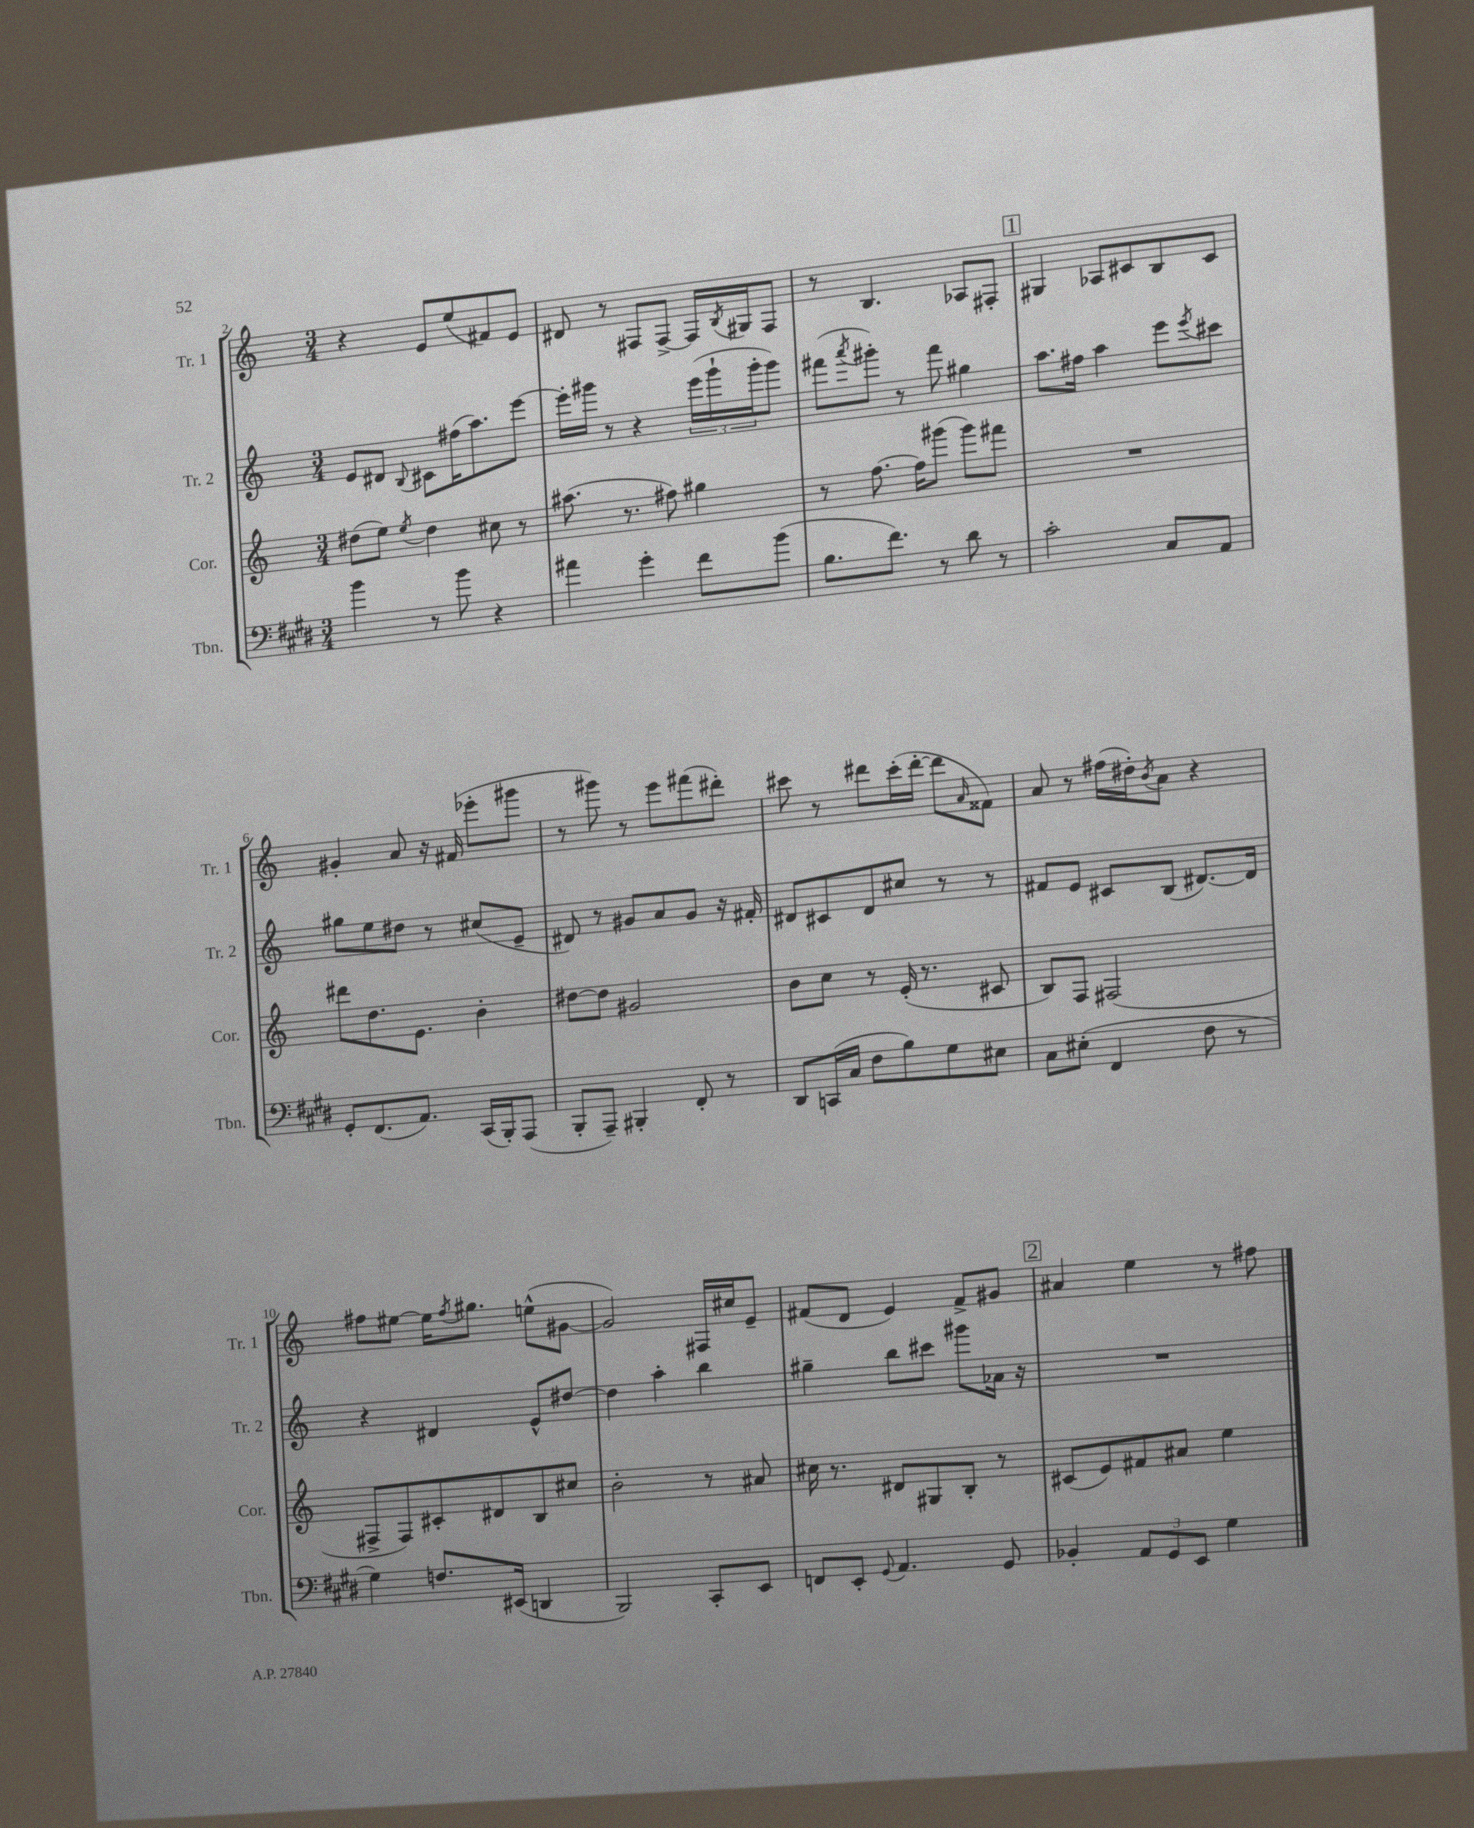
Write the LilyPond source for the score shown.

<<
\new StaffGroup <<
\new Staff = "s0" \with { instrumentName = "Tr. 1" shortInstrumentName = "Tr. 1" } {
    \clef treble \key c \major \numericTimeSignature \time 3/4
    r4 e'8 e''8( fis'8) e'8 |
    dis'8 r8 fis8 fis8~-> fis16 \acciaccatura { b8 } gis16 fis8 |
    r8 b4. aes8 fis8-. |
    \mark \markup { \box "1" } gis4 aes8 cis'8 b8 cis'8 |
    gis'4-. a'8 r16 fis'16( ees'''8-. gis'''8 |
    r8 gis'''8) r8 e'''8 fis'''8( dis'''8-.) |
    cis'''8 r8 dis'''8 cis'''16-.( dis'''16~-. dis'''8 \grace { a'16 } fisis'8) |
    a'8 r8 fis''16( dis''16-.) \acciaccatura { b'8 } a'8 r4 |
    fis''8 eis''8~ eis''16 \acciaccatura { fis''8 } gis''8. e''8-^( gis'8~ |
    gis'2) fis16 cis''16 e'8-- |
    fis'8( d'8 e'4) fis'8-> gis'8 |
    \mark \markup { \box "2" } ais'4 e''4 r8 fis''8 \bar "|." |
}
\new Staff = "s1" \with { instrumentName = "Tr. 2" shortInstrumentName = "Tr. 2" } {
    \clef treble \key c \major \numericTimeSignature \time 3/4
    e'8 dis'8 \appoggiatura { b8 } cis'8 fis''16( a''8.) e'''8~ |
    e'''16-. gis'''16 r8 r4 \tuplet 3/2 { e'''16( gis'''16-! gis'''16-. } gis'''8) |
    fis'''8( \acciaccatura { a'''8 } gis'''8-.) r8 fis'''8 gis''4 |
    \mark \markup { \box "1" } a''8. fis''16 a''4 e'''8 \acciaccatura { e'''8 } cis'''8 |
    gis''8 e''8 dis''8 r8 cis''8( e'8-- |
    dis'8) r8 gis'8 a'8 gis'8 r16 fis'16-. |
    dis'8 cis'8 dis'8 cis''8 r8 r8 |
    fis'8 e'8 cis'8 b8( dis'8.~) dis'16 |
    r4 dis'4 e'8-^ dis''8~ |
    dis''4 a''4-. b''4 |
    gis''4-- b''8 cis'''8 gis'''8 aes'16 r16 |
    \mark \markup { \box "2" } R2. \bar "|." |
}
\new Staff = "s2" \with { instrumentName = "Cor." shortInstrumentName = "Cor." } {
    \clef treble \key c \major \numericTimeSignature \time 3/4
    dis''8( e''8) \acciaccatura { e''8 } dis''4 cis''8 r8 |
    ais''8.( r8. fis''8) gis''4 |
    r8 f''8.~ f''16 gis'''8( gis'''8) fis'''8 |
    \mark \markup { \box "1" } R2. |
    dis'''8 d''8. e'8. b'4-. |
    dis''8~ dis''8 gis'2 |
    b'8 c''8 r8 e'16-.( r8. cis'8 |
    b8) f8 fis2( |
    fis8-> fis8) cis'8-. dis'8 b8 cis''8 |
    b'2-. r8 ais'8 |
    cis''16 r8. dis'8 gis8 b8-. r8 |
    \mark \markup { \box "2" } cis'8( e'8) fis'8 ais'8 e''4 \bar "|." |
}
\new Staff = "s3" \with { instrumentName = "Tbn." shortInstrumentName = "Tbn." } {
    \clef bass \key e \major \numericTimeSignature \time 3/4
    b'4 r8 b'8 r4 |
    ais'4 gis'4-. fis'8 b'8( |
    b8. fis'8.) r8 dis'8 r8 |
    \mark \markup { \box "1" } cis'2-. cis8 a,8 |
    gis,8-. fis,8.( a,8.) cis,16( b,,16-.) a,,8( |
    b,,8-. a,,8--) bis,,4-. fis,8-. r8 |
    dis,8 c,16( cis16 fis8 b8) gis8 eis8 |
    cis8 eis8-.( fis,4 fis8 r8 |
    gis4) f8. eis,16( d,4 |
    b,,2) cis,8-. e,8 |
    f,8 e,8-. \appoggiatura { gis,8 } a,4. gis,8 |
    \mark \markup { \box "2" } bes,4-. \tuplet 3/2 { a,8 gis,8 e,8 } gis4 \bar "|." |
}
>>
>>
\layout { \context { \Score currentBarNumber = #2 } }
